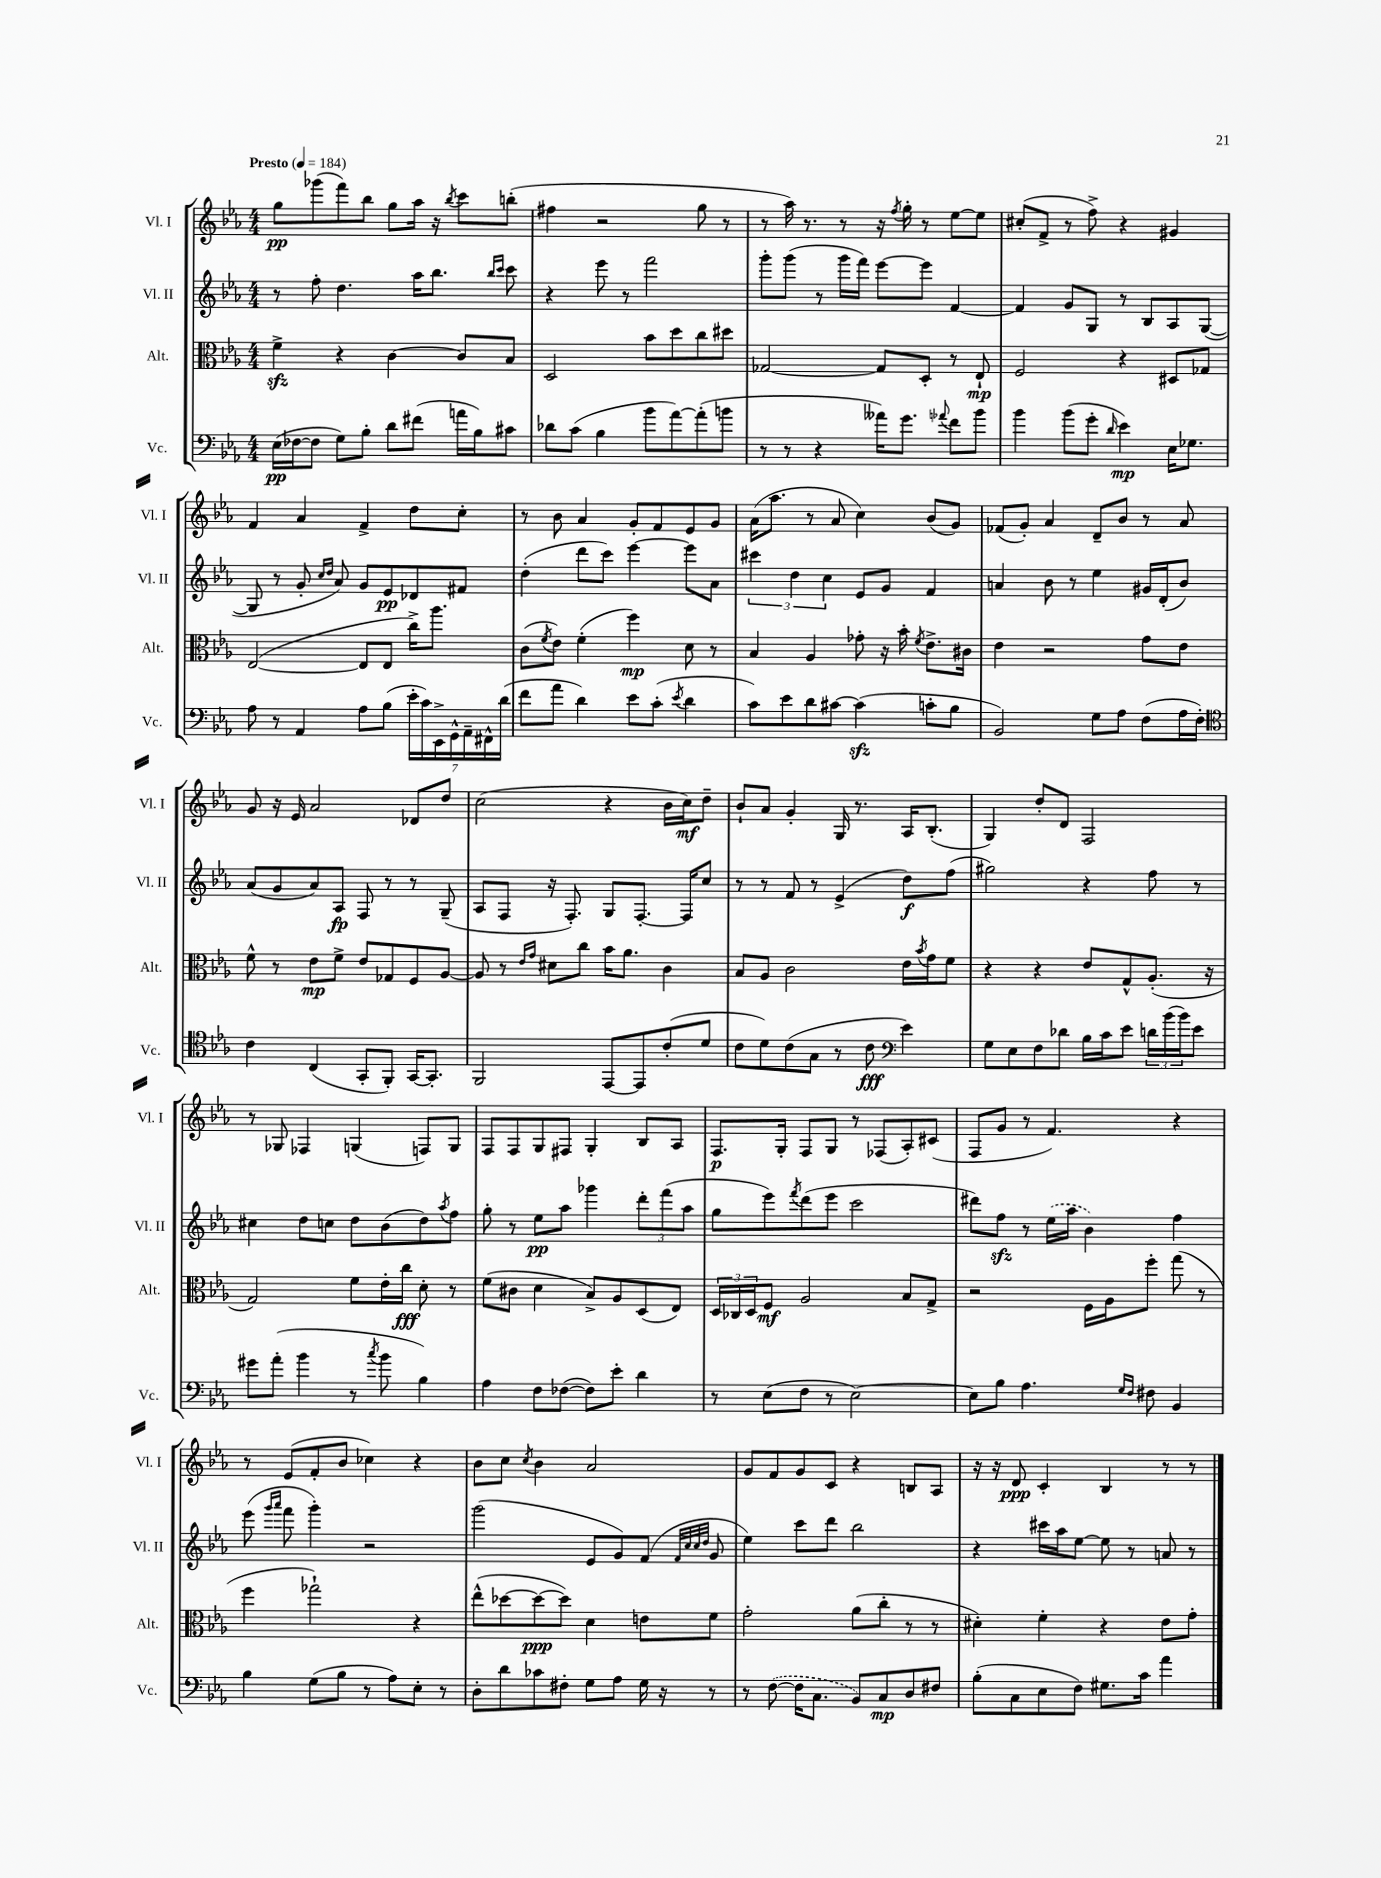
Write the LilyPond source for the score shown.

<<
\new StaffGroup <<
\new Staff = "s0" \with { instrumentName = "Vl. I" shortInstrumentName = "Vl. I" } {
    \clef treble \key ees \major \numericTimeSignature \time 4/4 \tempo "Presto" 4 = 184
    g''8\pp ges'''8( f'''8) bes''8 g''8 aes''16 r16 \acciaccatura { bes''8 } c'''8 b''8-.( |
    fis''4 r2 g''8 r8 |
    r8 aes''16) r8. r8 r16 \acciaccatura { f''8 } g''16-. r8 ees''8~ ees''8 |
    cis''8-.( f'8-> r8 f''8->) r4 gis'4 |
    f'4 aes'4 f'4-> d''8 c''8-. |
    r8 bes'8 aes'4 g'8-. f'8 ees'8 g'8 |
    aes'16( aes''8. r8 aes'8 c''4) bes'8( g'8) |
    fes'8( g'8-.) aes'4 d'8-- bes'8 r8 aes'8 |
    g'8 r16 ees'16 aes'2 des'8 d''8 |
    c''2( r4 bes'16 c''16\mf) d''8-- |
    bes'8-! aes'8 g'4-. g16 r8. aes16 bes8.-.( |
    g4) d''8-. d'8 f2 |
    r8 ges8 fes4 g4( f8) g8 |
    f8 f8 g8 fis8 g4-. bes8 aes8 |
    f8.\p g16-. f8 g8 r8 fes8( aes8-.) cis'8( |
    f8 g'8 r8 f'4.) r4 |
    r8 ees'8( f'8-. bes'8 ces''4) r4 |
    bes'8 c''8 \acciaccatura { c''8 } bes'4 aes'2 |
    g'8 f'8 g'8 c'8 r4 b8 aes8 |
    r16 r16 d'8\ppp c'4-. bes4 r8 r8 \bar "|." |
}
\new Staff = "s1" \with { instrumentName = "Vl. II" shortInstrumentName = "Vl. II" } {
    \clef treble \key ees \major \numericTimeSignature \time 4/4
    r8 f''8-. d''4. aes''16 bes''8. \grace { bes''16 c'''16 } c'''8 |
    r4 ees'''8 r8 f'''2 |
    g'''8-. g'''8( r8 g'''16 f'''16) ees'''8~ ees'''8 f'4~ |
    f'4 g'8 g8 r8 bes8 aes8 g8~( |
    g8 r8 g'8-. \grace { c''16 d''16 } aes'8) g'8 ees'8\pp des'8 fis'8 |
    d''4-.( d'''8 c'''8) ees'''4~ ees'''8 aes'8 |
    \tuplet 3/2 { cis'''4 d''4 c''4 } ees'8 g'8 f'4 |
    a'4 bes'8 r8 ees''4 gis'16 d'16-.( bes'8) |
    aes'8( g'8 aes'8) aes8\fp f8 r8 r8 g8--( |
    aes8 f8 r16 f8.-.) g8 f8.~-. f16 c''8 |
    r8 r8 f'8 r8 ees'4->( d''8\f) f''8( |
    gis''2) r4 f''8 r8 |
    cis''4 d''8 c''8 d''8 bes'8( d''8) \acciaccatura { aes''8 } f''8 |
    g''8-. r8 ees''8\pp aes''8 ges'''4 \tuplet 3/2 { d'''8-. f'''8( aes''8 } |
    g''8 ees'''8) \acciaccatura { f'''8 } d'''8( ees'''8 c'''2 |
    dis'''8) f''8\sfz r8 \once \slurDashed ees''16( aes''16 bes'4) f''4 |
    ees'''8( \grace { g'''16 aes'''16 } f'''8 g'''4-.) r2 |
    g'''2( ees'8 g'8) f'8( \grace { f'32 c''32 c''32 d''32 } g'8 |
    ees''4) c'''8 d'''8 bes''2 |
    r4 cis'''16 aes''16 ees''8~ ees''8 r8 a'8 r8 \bar "|." |
}
\new Staff = "s2" \with { instrumentName = "Alt." shortInstrumentName = "Alt." } {
    \clef alto \key ees \major \numericTimeSignature \time 4/4
    f'4->\sfz r4 c'4~ c'8 bes8 |
    d2 bes'8 d''8 c''8 dis''8 |
    ges2~ ges8 d8-. r8 ees8-!\mp |
    f2 r4 dis8 ges8 |
    ees2~( ees8 ees8 c''16->) aes''8. |
    c'8( \acciaccatura { f'8 } ees'8) f'4-.( f''4\mp) d'8 r8 |
    bes4 aes4 ges'8-. r16 bes'16-. \acciaccatura { f'8 } ees'8.-> cis'16 |
    ees'4 r2 g'8 ees'8 |
    f'8-^ r8 ees'8\mp f'8-> ees'8 ges8 f8 aes8~ |
    aes8 r8 \grace { ees'16 g'16 } dis'8 c''8 bes'16 aes'8. c'4 |
    bes8 aes8 c'2 ees'16 \acciaccatura { bes'8 } g'16 f'8 |
    r4 r4 ees'8 g8-^ aes8.-.( r16 |
    g2) f'8 ees'16-. c''16\fff d'8-. r8 |
    f'8( cis'8 d'4 bes8->) aes8 d8( ees8) |
    \tuplet 3/2 { d16 ces16 d16 } f8\mf aes2 bes8 g8-> |
    r2 f16 aes16 f''8-. g''8( r8 |
    f''4 ges''2-!) r4 |
    ees''8-^( des''8~ des''8~\ppp des''8) d'4 e'8 f'8 |
    g'2-. aes'8( c''8-. r8 r8 |
    dis'4-.) f'4-. r4 ees'8 g'8-. \bar "|." |
}
\new Staff = "s3" \with { instrumentName = "Vc." shortInstrumentName = "Vc." } {
    \clef bass \key ees \major \numericTimeSignature \time 4/4
    ees16\pp( fes16~ fes8 g8) bes8-. d'8 fis'8( a'16 bes16) cis'8 |
    des'8 c'8( bes4 bes'8 aes'8~) aes'8-.( b'8 |
    r8 r8 r4 aeses'16) g'8. \appoggiatura { aes'8 } f'8 bes'8 |
    bes'4 bes'8( g'8-. \grace { d'16 } ees'4\mp) ees16 ges8. |
    aes8 r8 aes,4 aes8 bes8( \tuplet 7/4 { ees'16-. c'16) ees,16-> g,16-^ aes,16-- fis,16-^ d'16( } |
    f'8 aes'8 d'4) ees'8 c'8-.( \acciaccatura { ees'8 } d'4 |
    c'8) ees'8 d'8 cis'8~ cis'4\sfz( c'8-. bes8 |
    bes,2) g8 aes8 f8( aes16 f16-.) |
    \clef tenor c'4 c4( g,8-. f,8-.) g,16~ g,8.-. |
    f,2 ees,8~ ees,8 c'8-.( d'8 |
    c'8 d'8) c'8( g8 r8 c'8\fff \clef bass ees'4) |
    g8 ees8 f8 des'8 bes16 c'16 ees'8 \tuplet 3/2 { d'16 bes'16( bes'16) } ees'8 |
    gis'8 aes'8-.( bes'4 r8 \acciaccatura { c''8 } bes'8 bes4) |
    aes4 f8 fes8~( fes8) ees'8-. d'4 |
    r8 ees8( f8 r8 ees2~) |
    ees8 bes8 aes4. \grace { g16 f16 } fis8 bes,4 |
    bes4 g8( bes8 r8 aes8) ees8-. r8 |
    d8-. d'8 ces'8 fis8-. g8 aes8 g16 r16 r8 |
    r8 \once \slurDashed f8~( f16 c8. bes,8) c8\mp d8 fis8 |
    bes8-.( c8 ees8 f8) gis8. c'16 aes'4 \bar "|." |
}
>>
>>
\layout { \context { \Score \remove "Bar_number_engraver" } }
